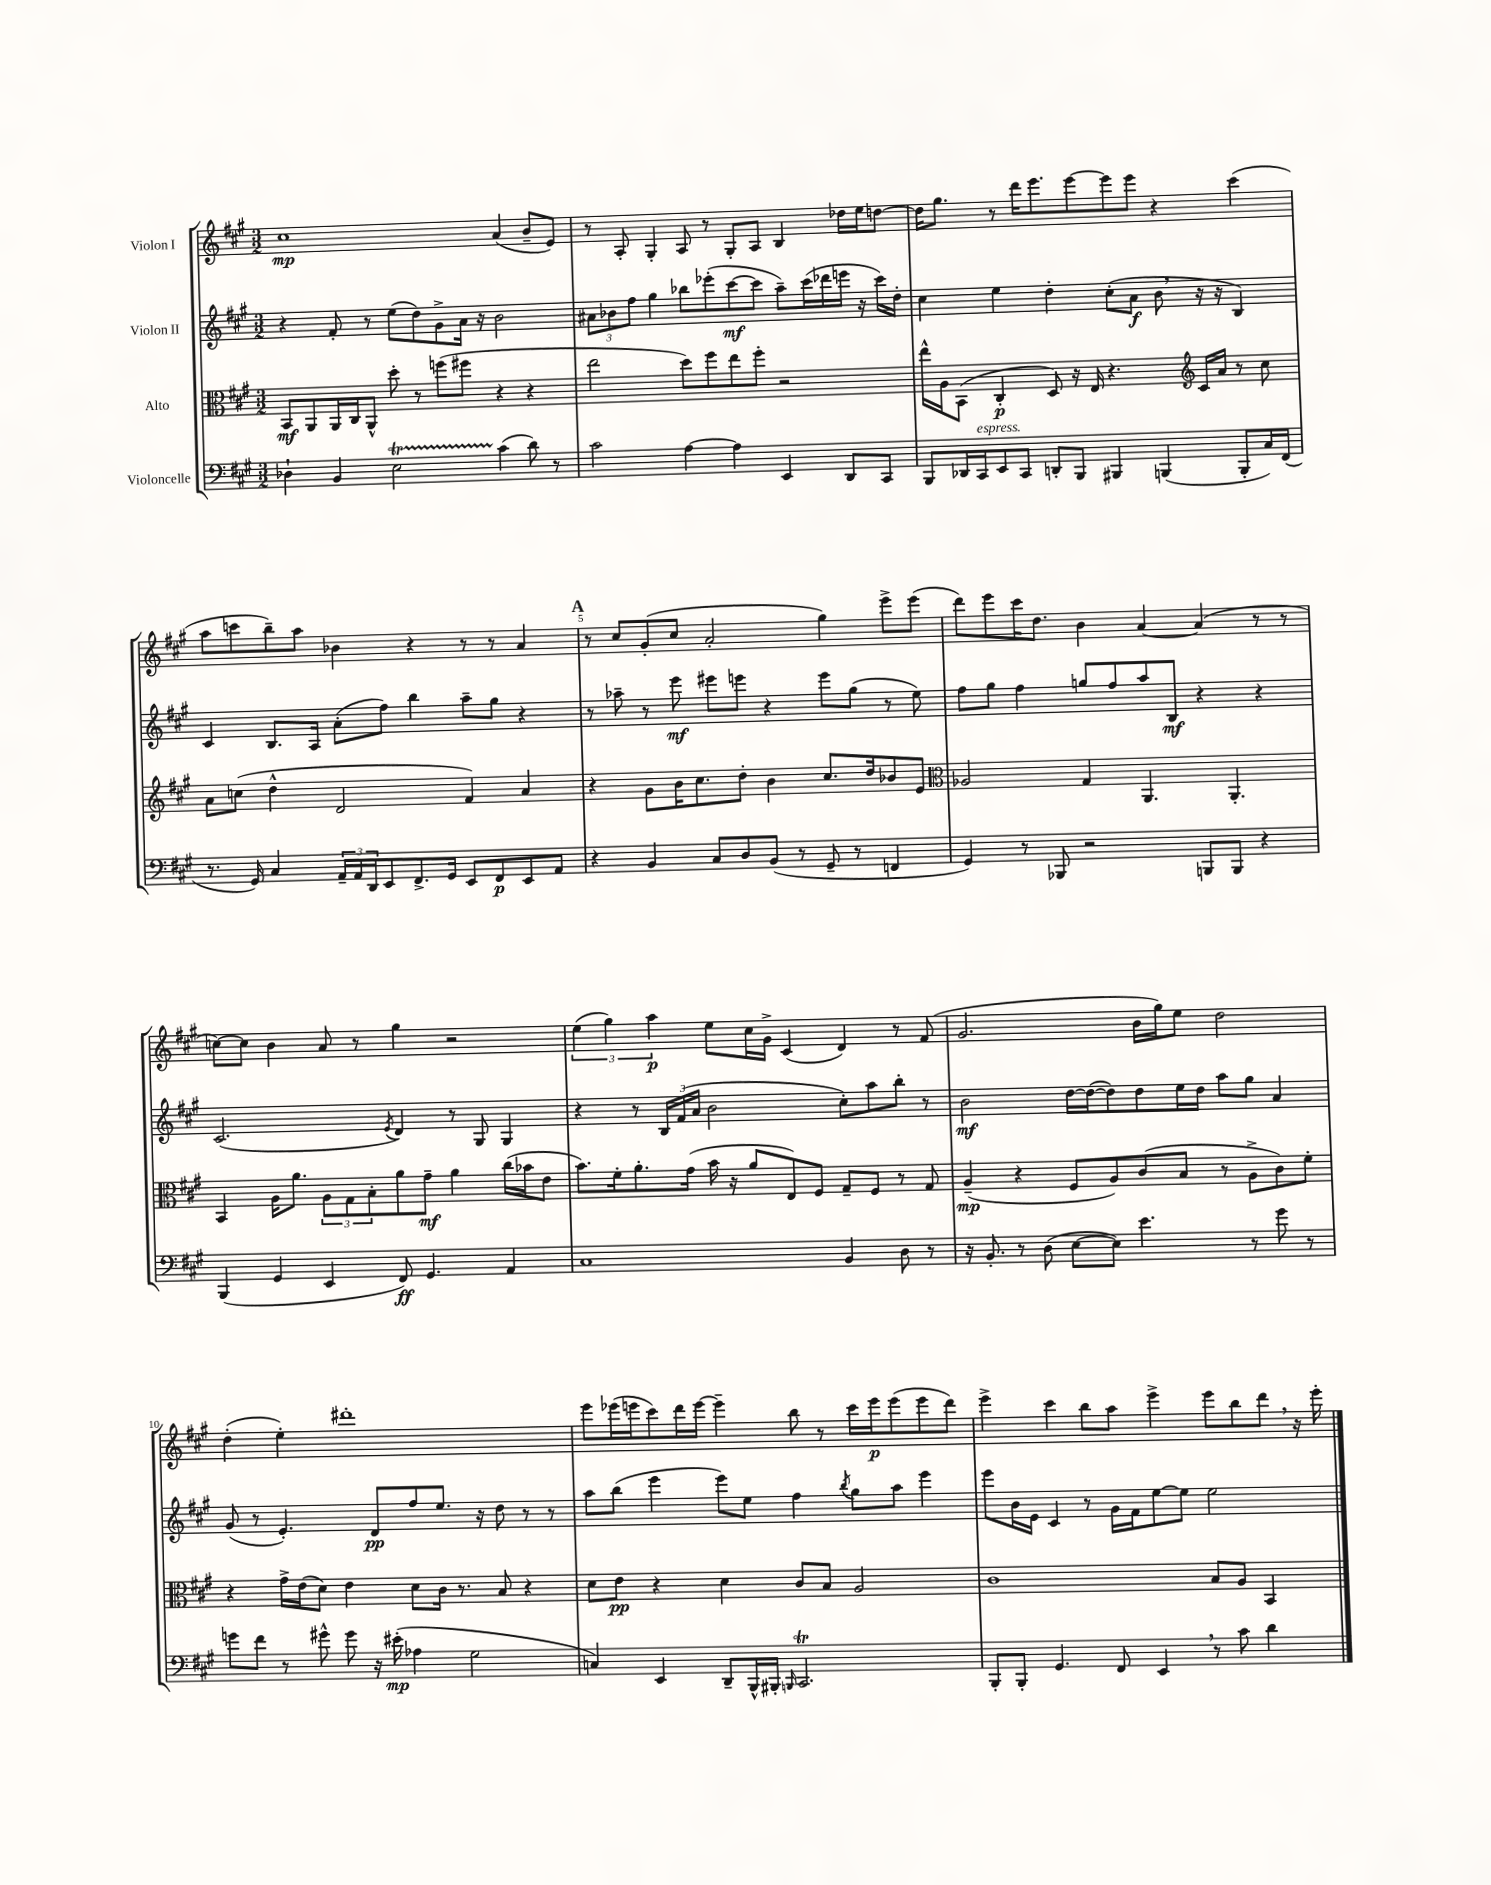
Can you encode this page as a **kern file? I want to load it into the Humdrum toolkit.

**kern	**kern	**kern	**kern
*staff4	*staff3	*staff2	*staff1
*clefF4	*clefC3	*clefG2	*clefG2
*k[f#c#g#]	*k[f#c#g#]	*k[f#c#g#]	*k[f#c#g#]
*M3/2	*M3/2	*M3/2	*M3/2
4D-`\	8BB/L	4r	1cc#
.	8AA/	.	.
4BB/	16AA/L	8f#'/	.
.	16C#/J	.	.
.	8AA^^/J	8r	.
2E\	8dd'\	(8ee\L	.
.	8r	8dd\)	.
.	(8ff\L	8g#^\	.
.	8ff#\J	16a\Jk	.
.	.	16r	.
(4c#\	4r	2b\	(4a/
8d\)	4r	.	8b~/L
8r	.	.	8e/J)
=	=	=	=
2c#\	2ee\	12a#\L	8r
.	.	12b-\	.
.	.	.	8A'/
.	.	12ff#\J	.
.	.	4gg#\	4G#'/
[4A\	8dd\L)	8bb-\L	8A/
.	8ff#\	(8eee-'\	8r
4A\]	8ee\	[8ccc#\	8G#'/L
.	8ff#'\J	8ccc#\]J	8A/J
4EE/	2r	8aa~\L)	4B/
.	.	(16ccc#\L	.
.	.	16ddd-\	.
8DD/L	.	16eee\JJ	16dd-\LL
.	.	16r	16ee\J
8CC#/J	.	16ccc#\LL)	[8dd\J
.	.	16dd'\JJ	.
=	=	=	=
8BBB/L	16ee^^\LL	4cc#\	16dd\]LK
.	16A\J	.	8.gg#\J
16DD-/L	(8BB\J	.	.
16CC#/J	.	.	.
8EE/	4C#'/	4ee\	8r
8CC#/J	.	.	16ddd\LK
.	.	.	8.eee\
8DD'/L	8D/)	4dd'\	.
8BBB/J	16r	.	[8eee\
.	16E/	.	.
4BBB#/	4.r	(8cc#'\L	8eee\]
.	.	8a\J	8eee\J
(4BBB/	.	8b\	4r
*	*clefG2	*	*
.	16c#/LL	16r	.
.	16a/JJ	16r	.
8BBB'/L	8r	4B/)	(4ccc#\
16C#/L)	8cc#\	.	.
(16FF#/JJ	.	.	.
=	=	=	=
8.r	8a\L	4c#/	8aa\L
.	(8cc\J	.	8ccc\
16GG#/)	.	.	.
4C#/	4dd^^\	8.B/L	8bb~\)
.	.	.	8aa\J
.	.	16A/Jk	.
24AA~/LL	2d/	(8a'\L	4b-\
24AA/	.	.	.
24DD/J	.	.	.
8EE/	.	8ff#\J)	.
8.FF#^/	.	4bb\	4r
16GG#/Jk	.	.	.
8EE/L	4f#/)	8aa~\L	8r
8FF#/	.	8gg#\J	8r
8EE/	4a/	4r	4a/
8AA/J	.	.	.
=	=	=	=
4r	4r	8r	8r
.	.	8aa-~\	8cc#/L
4BB/	8g#\L	8r	(8g#'/
.	16b\K	8eee\	8cc#/J
.	8.cc#\	.	.
8C#/L	.	8eee#\L	2a'/
8D/	8dd'\J	8eee\J	.
(8BB/J	4b\	4r	.
8r	.	.	.
8GG#~/	8.cc#/L	8eee\L	4gg#\)
8r	.	(8gg#\J	.
.	16dd/k	.	.
4FF/	8b-/	8r	8eee^\L
.	8e/J	8ee\)	(8eee\J
=	=	=	=
*	*clefC3	*	*
4GG#/)	2A-/	8ff#\L	8ddd\L)
.	.	8gg#\J	8eee\
8r	.	4ff#\	16ccc#\K
.	.	.	8.dd\J
8BBB-/	.	.	.
2r	4G#/	8gg/L	4b\
.	.	8ff#/	.
.	4.AA/	8aa/	[4a/
.	.	8B/J	.
8BBB/L	.	4r	(4a/]
8BBB/J	4.AA'/	.	.
4r	.	4r	8r
.	.	.	8r
=	=	=	=
(4BBB/	4BB/	(2.c#/	[8cc\L)
.	.	.	8cc\]J
4GG#/	16A\LK	.	4b\
.	8.a\J	.	.
4EE/	12A\L	.	8a/
.	12G#\	.	.
.	.	.	8r
.	12B'\	.	.
.	.	8qe/	.
8FF#/)	8a\	4d/)	4gg#\
4.GG#/	8g#~\J	.	.
.	4a\	8r	2r
.	.	8G#/	.
4AA/	(16cc#\LL	4G#/	.
.	16b-\J	.	.
.	8e\J	.	.
=	=	=	=
1C#	8.b\L)	4r	(6ee\
.	.	.	6gg#\)
.	16f#'\k	.	.
.	8.a'\	8r	.
.	.	.	6aa\
.	.	24B/LL	.
.	.	(24f#/	.
.	(16g#\Jk	.	.
.	.	24a/JJ	.
.	16b\	2b\	8ee\L
.	16r	.	.
.	8a/L	.	16cc#\L
.	.	.	16g#^\JJ
.	8E/)	.	(4c#/
.	8F#/J	.	.
4BB/	8G#~/L	8cc#'\L)	4d/)
.	8F#/J	8aa\	.
8D\	8r	8bb'\J	8r
8r	8G#/	8r	(8f#/
=	=	=	=
16r	(4A~/	2b\	2.g#/
8.BB'/	.	.	.
8r	4r	.	.
(8D\	.	.	.
[8E\L	8F#/L	[16dd\LL	.
.	.	(16dd\_J	.
8E\]J)	8A/)	8dd\])	.
4.e\	(8c#/	8dd\	16b\LL
.	.	.	16gg#\J)
.	8B/J	16ee\L	8ee\J
.	.	16dd\JJ	.
.	8r	8aa\L	2dd\
8r	8A^\L	8gg#\J	.
8g#\	8c#\)	4a/	.
8r	8f#'\J	.	.
=	=	=	=
8g\L	4r	(8g#/	(4dd'\
8f#\J	.	8r	.
8r	16g#^\LL	4.e'/)	4ee'\)
.	(16e\J	.	.
8g#^^\	8d\J)	.	.
8g#\	4e\	.	1ddd#'
16r	.	8d/L	.
(16e#'\	.	.	.
4A-\	8d\L	8ff#/	.
.	16c#\Jk	8.ee/J	.
.	8.r	.	.
2G#\	.	.	.
.	.	16r	.
.	8B/	8dd\	.
.	4r	8r	.
.	.	8r	.
=	=	=	=
4C/)	8d\L	8aa\L	8eee\L
.	8e\J	(8bb\J	(16eee-\L
.	.	.	16eee\J
4EE/	4r	4eee\	8ccc#\)
.	.	.	16ddd\L
.	.	.	[16eee\JJ
8DD~/L	4d\	8eee\L)	4eee~\]
16BBB^^/L	.	8ee\J	.
16BBB#'/JJ	.	.	.
16qqBBB/	.	.	.
2.CC#/	8c#/L	4ff#\	8bb\
.	8B/J	.	8r
.	.	8qbb/	.
.	2A/	8gg#\L	16ccc#\LL
.	.	.	16eee\J
.	.	8aa\J	(8eee\
.	.	4eee\	8eee\
.	.	.	8ddd\J)
=	=	=	=
8BBB'/L	1c#	8eee\L	4eee^\
8BBB'/J	.	16b\L	.
.	.	16e\JJ	.
4.GG#/	.	4c#/	4ccc#\
.	.	8r	8bb\L
8FF#/	.	16g#\LL	8aa\J
.	.	16f#\J	.
4EE/	.	[8ee\	4eee^\
.	.	8ee\]J	.
8r	8B/L	2ee\	8eee\L
8c#\	8A/J	.	8bb\
4d\	4BB/	.	8ddd\J
.	.	.	16r
.	.	.	16eee'\
==	==	==	==
*-	*-	*-	*-
